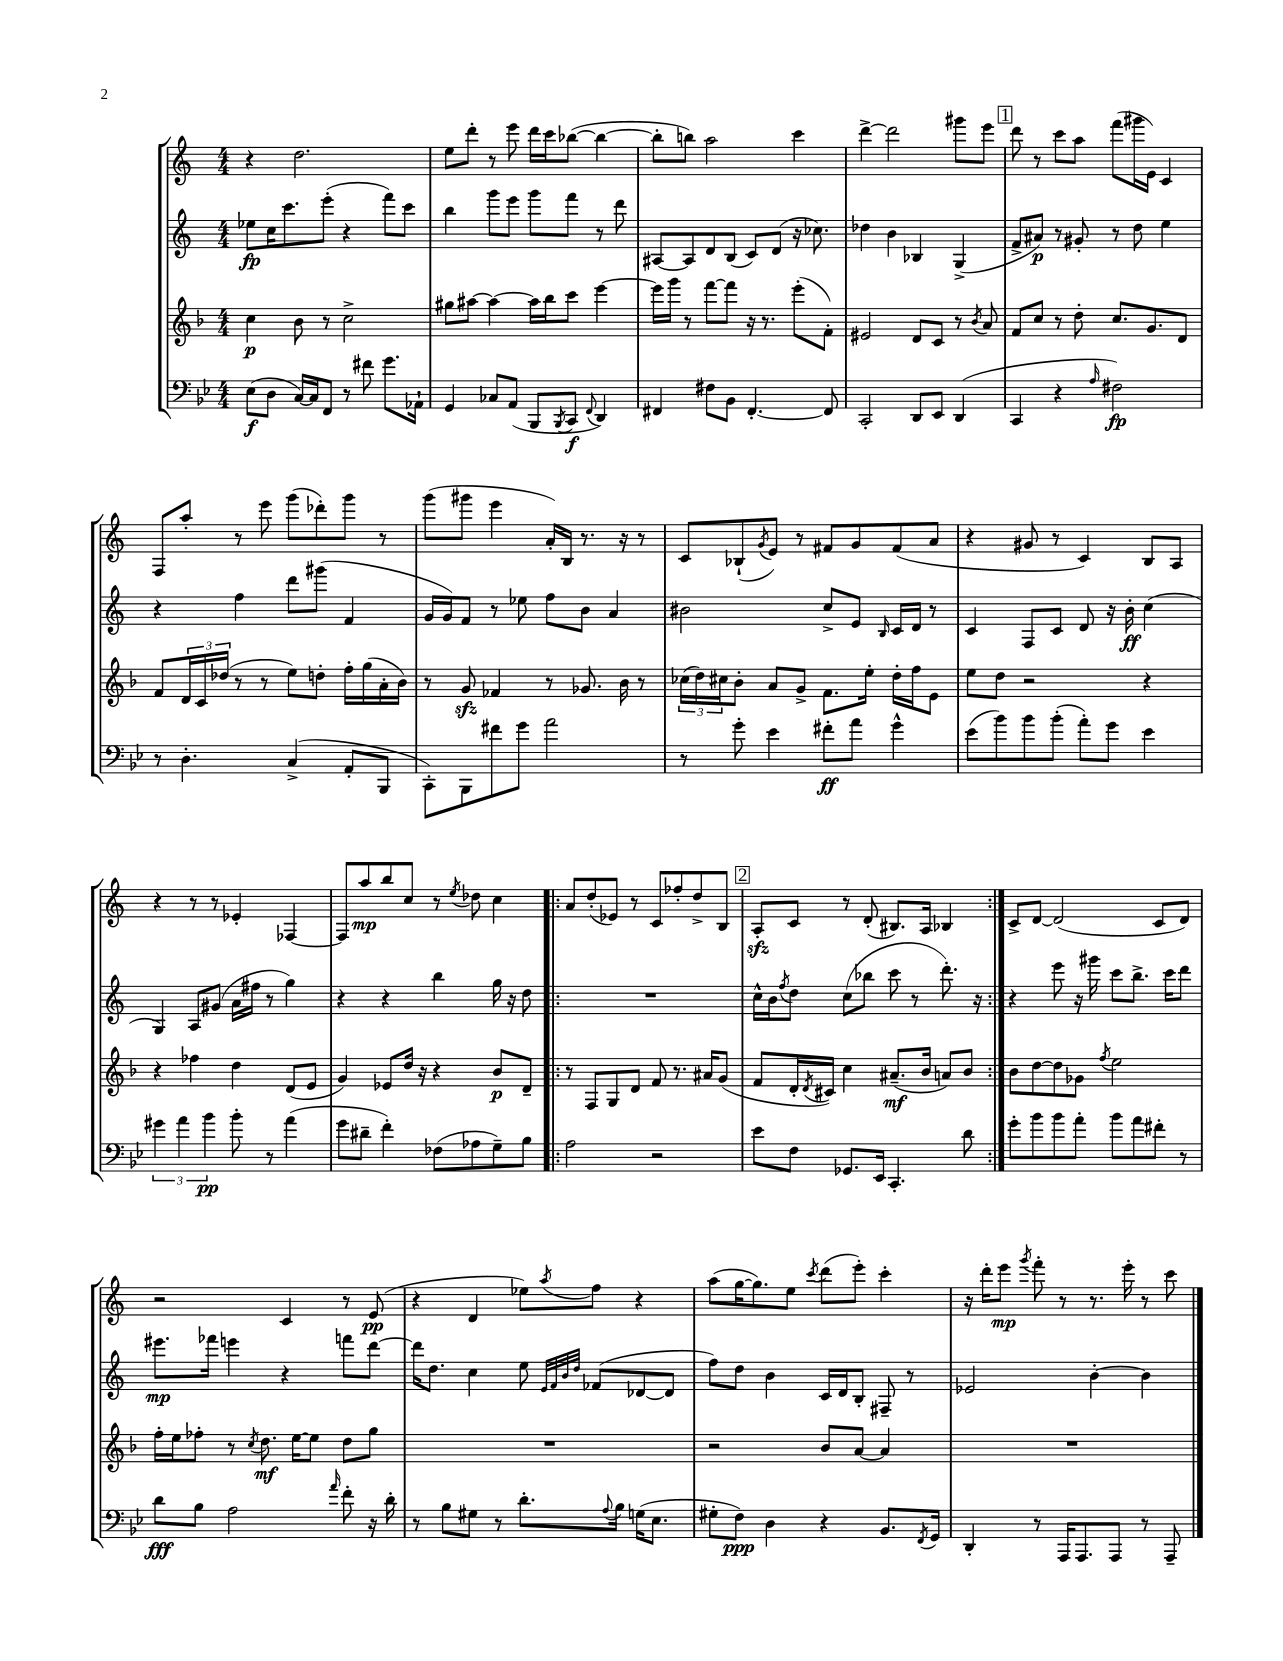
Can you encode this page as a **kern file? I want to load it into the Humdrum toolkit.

**kern	**dynam	**kern	**dynam	**kern	**dynam	**kern	**dynam
*part4	*part4	*part3	*part3	*part2	*part2	*part1	*part1
*staff4	*staff4	*staff3	*staff3	*staff2	*staff2	*staff1	*staff1
*clefF4	*	*clefG2	*	*clefG2	*	*clefG2	*
*k[b-e-]	*	*k[b-]	*	*k[]	*	*k[]	*
*M4/4	*	*M4/4	*	*M4/4	*	*M4/4	*
=1	=1	=1	=1	=1	=1	=1	=1
(8E-\L	f	4cc\	p	8ee-X\L	fp	4r	.
8D\J	.	.	.	16cc\K	.	.	.
.	.	.	.	8.ccc\	.	.	.
[16C/LL)	.	8b-\	.	.	.	2.dd\	.
16C/J]	.	.	.	.	.	.	.
8FF/J	.	8r	.	(8eee'\J	.	.	.
8r	.	2cc^\	.	4r	.	.	.
8f#X\	.	.	.	.	.	.	.
8.g\L	.	.	.	8fff\L)	.	.	.
.	.	.	.	8ccc\J	.	.	.
16AA-X`\Jk	.	.	.	.	.	.	.
=2	=2	=2	=2	=2	=2	=2	=2
4GG/	.	8gg#X\L	.	4bb\	.	8ee\L	.
.	.	[8aa#X\J	.	.	.	8ddd'\J	.
8C-X/L	.	4aa#\_	.	8ggg\L	.	8r	.
(8AA/J	.	.	.	8eee\J	.	8eee\	.
8BBB-/L	.	16aa#\LL]	.	8ggg\L	.	16ddd\LL	.
.	.	16bb-\J	.	.	.	16ccc\J	.
8qBBB-/	.	.	.	.	.	.	.
8CC/J	f	8ccc\J	.	8fff\J	.	([8bb-X\J	.
8qqFF/	.	.	.	.	.	.	.
4DD/)	.	[4eee\	.	8r	.	4bb-\_	.
.	.	.	.	8ddd\	.	.	.
=3	=3	=3	=3	=3	=3	=3	=3
4FF#X/	.	16eee\LL]	.	[8A#X/L	.	8bb-'\L]	.
.	.	16ggg\JJ	.	.	.	.	.
.	.	8r	.	8A#/]	.	8bbn\J)	.
8F#X\L	.	[8fff\L	.	8d/	.	2aa\	.
8BB-\J	.	8fff\J]	.	(8B/J	.	.	.
[4.FF#'/	.	16r	.	8c/L)	.	.	.
.	.	8.r	.	.	.	.	.
.	.	.	.	(8d/J	.	.	.
.	.	(8eee'\L	.	16r	.	4ccc\	.
.	.	.	.	8.cc-X\)	.	.	.
8FF#/]	.	8f'\J)	.	.	.	.	.
=4	=4	=4	=4	=4	=4	=4	=4
2CC'/	.	2e#X/	.	4dd-X\	.	[4ddd^\	.
.	.	.	.	4b\	.	2ddd\]	.
8DD/L	.	8d/L	.	4B-X/	.	.	.
8EE-/J	.	8c/J	.	.	.	.	.
(4DD/	.	8r	.	(4G^/	.	8ggg#X\L	.
.	.	8qb-/	.	.	.	.	.
.	.	8a/	.	.	.	8eee\J	.
!!LO:REH:place=s1:t=1
=5	=5	=5	=5	=5	=5	=5	=5
4CC/	.	8f/L	.	8f^/L	.	8ddd\	.
.	.	8cc/J	.	8a#X/J)	p	8r	.
4r	.	8r	.	8r	.	8ccc\L	.
.	.	8dd'\	.	8g#X'/	.	8aa\J	.
16qqA/	.	.	.	.	.	.	.
2F#X\)	fp	8.cc/L	.	8r	.	(8fff\L	.
.	.	.	.	8dd\	.	16ggg#X\L	.
.	.	8.g/	.	.	.	16e\JJ)	.
.	.	.	.	4ee\	.	4c/	.
.	.	8d/J	.	.	.	.	.
!!LO:LB:g=z
=6	=6	=6	=6	=6	=6	=6	=6
8r	.	8f/L	.	4r	.	8F/L	.
4.D'\	.	24d/L	.	.	.	8aa'/J	.
.	.	24c/	.	.	.	.	.
.	.	(24dd-X/JJ	.	.	.	.	.
.	.	8r	.	4ff\	.	8r	.
.	.	8r	.	.	.	8eee\	.
(4C^/	.	8ee\L)	.	8ddd\L	.	(8ggg\L	.
.	.	8ddn'\J	.	(8ggg#X\J	.	8ddd-X'\)	.
8AA'/L	.	16ff'\LL	.	4f/	.	8ggg\J	.
.	.	(16gg\	.	.	.	.	.
8BBB-/J	.	16a'\	.	.	.	8r	.
.	.	16b-\JJ)	.	.	.	.	.
=7	=7	=7	=7	=7	=7	=7	=7
8CC'\L)	.	8r	.	16g/LL	.	(8ggg\L	.
.	.	.	.	16g/J)	.	.	.
8BBB-\	.	8gzz/	.	8f/J	.	8ggg#X\J	.
8f#X\	.	4f-X/	.	8r	.	4eee\	.
8g\J	.	.	.	8ee-X\	.	.	.
2a\	.	8r	.	8ff\L	.	16a'/LL)	.
.	.	.	.	.	.	16B/JJ	.
.	.	8.g-X/	.	8b\J	.	8.r	.
.	.	.	.	4a/	.	.	.
.	.	16b-\	.	.	.	16r	.
.	.	8r	.	.	.	8r	.
=8	=8	=8	=8	=8	=8	=8	=8
8r	.	(24cc-X\LL	.	2b#X\	.	8c/L	.
.	.	24dd\)	.	.	.	.	.
.	.	24cc#X\J	.	.	.	.	.
8g'\	.	8b-'\J	.	.	.	(8B-X`/	.
.	.	.	.	.	.	8qg/	.
4e-\	.	8a/L	.	.	.	8e/J)	.
.	.	8g^/J	.	.	.	8r	.
8f#X'\L	ff	8.f\L	.	8cc^/L	.	8f#X/L	.
8a\J	.	.	.	8e/J	.	8g/	.
.	.	16ee'\Jk	.	.	.	.	.
.	.	.	.	16qqB/	.	.	.
4g^^\	.	16dd'\LL	.	16c/LL	.	(8f#/	.
.	.	16ff\J	.	16d/JJ	.	.	.
.	.	8e\J	.	8r	.	8a/J	.
=9	=9	=9	=9	=9	=9	=9	=9
(8e-\L	.	8ee\L	.	4c/	.	4r	.
8b-\)	.	8dd\J	.	.	.	.	.
8b-\	.	2r	.	8F/L	.	8g#X/	.
(8b-'\J	.	.	.	8c/J	.	8r	.
8a'\L)	.	.	.	8d/	.	4c/)	.
8g\J	.	.	.	16r	.	.	.
.	.	.	.	16b'\	ff	.	.
4e-\	.	4r	.	(4cc\	.	8B/L	.
.	.	.	.	.	.	8A/J	.
!!LO:LB:g=z
=10	=10	=10	=10	=10	=10	=10	=10
6g#X\	.	4r	.	4G/)	.	4r	.
6a\	.	.	.	.	.	.	.
.	.	4ff-X\	.	8A/L	.	8r	.
6b-\	pp	.	.	.	.	.	.
.	.	.	.	(8g#X/J	.	8r	.
8b-'\	.	4dd\	.	16a\LL	.	4e-X'/	.
.	.	.	.	16ff#X\JJ	.	.	.
8r	.	.	.	8r	.	.	.
(4a\	.	(8d/L	.	4gg\)	.	[4F-X/	.
.	.	8e/J	.	.	.	.	.
=11	=11	=11	=11	=11	=11	=11	=11
8g\L	.	4g/)	.	4r	.	8F-/L]	.
8d#X~\J	.	.	.	.	.	8aa/	mp
4f'\)	.	8e-X/L	.	4r	.	8bb/	.
.	.	16dd/Jk	.	.	.	8cc/J	.
.	.	16r	.	.	.	.	.
(8F-X\L	.	4r	.	4bb\	.	8r	.
.	.	.	.	.	.	8qee/	.
8A-X\	.	.	.	.	.	8dd-X\	.
8G~\)	.	8b-/L	p	16gg\	.	4cc\	.
.	.	.	.	16r	.	.	.
8B-\J	.	8d~/J	.	8dd\	.	.	.
=12!|:	=12!|:	=12!|:	=12!|:	=12!|:	=12!|:	=12!|:	=12!|:
2A\	.	8r	.	1r	.	8a/L	.
.	.	8F/L	.	.	.	(8dd'/	.
.	.	8G/	.	.	.	8e-X/J)	.
.	.	8d/J	.	.	.	8r	.
2r	.	8f/	.	.	.	8c/L	.
.	.	8.r	.	.	.	8ff-X'/	.
.	.	.	.	.	.	8dd^/	.
.	.	16a#X/KL	.	.	.	.	.
.	.	(8g/J	.	.	.	8B/J	.
!!LO:REH:place=s1:t=2
=13	=13	=13	=13	=13	=13	=13	=13
8e-\L	.	8f/L	.	16cc^^\LL	.	8Azz'/L	.
.	.	.	.	16b\J	.	.	.
.	.	.	.	8qff/	.	.	.
8F\J	.	16d'/L	.	8dd\J	.	8c/J	.
.	.	8qd/	.	.	.	.	.
.	.	16c#X/JJ)	.	.	.	.	.
8.GG-X/L	.	4cc\	.	(8cc\L	.	8r	.
.	.	.	.	8bb-X\J	.	(8d'/	.
16EE-/Jk	.	.	.	.	.	.	.
4.CC'/	.	(8.a#X~/L	mf	8ccc\	.	8.B#X/L)	.
.	.	.	.	8r	.	.	.
.	.	16b-/Jk	.	.	.	16A/Jk	.
.	.	8an/L)	.	8.ddd'\)	.	4B-X/	.
8d\	.	8b-/J	.	.	.	.	.
.	.	.	.	16r	.	.	.
=14:|!	=14:|!	=14:|!	=14:|!	=14:|!	=14:|!	=14:|!	=14:|!
8g'\L	.	8b-\L	.	4r	.	8c^/L	.
8b-\	.	[8dd\	.	.	.	[8d/J	.
8b-\	.	8dd\]	.	8eee\	.	(2d/]	.
8a'\J	.	8g-X\J	.	16r	.	.	.
.	.	.	.	16ggg#X\	.	.	.
.	.	8qff/	.	.	.	.	.
8b-\L	.	2ee\	.	8ccc\L	.	.	.
8a\	.	.	.	8.bb^\J	.	.	.
8f#X'\J	.	.	.	.	.	8c/L	.
.	.	.	.	16ccc\KL	.	.	.
8r	.	.	.	8ddd\J	.	8d/J)	.
!!LO:LB:g=z
=15	=15	=15	=15	=15	=15	=15	=15
8d\L	fff	16ff'\LL	.	8.eee#X\L	mp	2r	.
.	.	16ee\J	.	.	.	.	.
8B-\J	.	8ff-X'\J	.	.	.	.	.
.	.	.	.	16fff-X\Jk	.	.	.
2A\	.	8r	.	4eeen\	.	.	.
.	.	8qcc/	.	.	.	.	.
.	.	8.dd\	mf	.	.	.	.
.	.	.	.	4r	.	4c/	.
.	.	[16ee\KL	.	.	.	.	.
.	.	8ee\J]	.	.	.	.	.
16qqa/	.	.	.	.	.	.	.
8f'\	.	8dd\L	.	8fffn\L	.	8r	.
16r	.	8gg\J	.	[8ddd\J	.	(8e/	pp
16d'\	.	.	.	.	.	.	.
=16	=16	=16	=16	=16	=16	=16	=16
8r	.	1r	.	16ddd\KL]	.	4r	.
.	.	.	.	8.dd\J	.	.	.
8B-\L	.	.	.	.	.	.	.
8G#X\J	.	.	.	4cc\	.	4d/	.
8r	.	.	.	.	.	.	.
8.d'\L	.	.	.	8ee\	.	8ee-X\L)	.
.	.	.	.	32qqe/LLL	.	.	.
.	.	.	.	32qqf/	.	.	.
.	.	.	.	32qqb/	.	.	.
.	.	.	.	32qqdd/JJJ	.	8qaa/	.
.	.	.	.	(8f-X/L	.	8ff\J	.
8qqA/	.	.	.	.	.	.	.
16B-\Jk	.	.	.	.	.	.	.
(16Gn\KL	.	.	.	[8d-X/	.	4r	.
8.E-\J	.	.	.	.	.	.	.
.	.	.	.	8d-/J]	.	.	.
=17	=17	=17	=17	=17	=17	=17	=17
8G#X'\L	.	2r	.	8ff\L)	.	(8aa\L	.
8F\J)	ppp	.	.	8dd\J	.	[16gg\K	.
.	.	.	.	.	.	8.gg\])	.
4D\	.	.	.	4b\	.	.	.
.	.	.	.	.	.	8ee\J	.
.	.	.	.	.	.	8qccc/	.
4r	.	8b-/L	.	16c/LL	.	(8ddd\L	.
.	.	.	.	16d/J	.	.	.
.	.	[8a/J	.	8B'/J	.	8eee'\J)	.
8.BB-/L	.	4a/]	.	8F#X~/	.	4ccc'\	.
.	.	.	.	8r	.	.	.
8qFF/	.	.	.	.	.	.	.
16GG/Jk	.	.	.	.	.	.	.
=18	=18	=18	=18	=18	=18	=18	=18
4DD'/	.	1r	.	2e-X/	.	16r	.
.	.	.	.	.	.	16ddd'\KL	.
.	.	.	.	.	.	8eee\J	mp
.	.	.	.	.	.	8qggg/	.
8r	.	.	.	.	.	8fff'\	.
16AAA/KL	.	.	.	.	.	8r	.
8.AAA/	.	.	.	.	.	.	.
.	.	.	.	[4b'\	.	8.r	.
8AAA/J	.	.	.	.	.	.	.
.	.	.	.	.	.	16eee'\	.
8r	.	.	.	4b\]	.	8r	.
8AAA~/	.	.	.	.	.	8ccc\	.
==	==	==	==	==	==	==	==
*-	*-	*-	*-	*-	*-	*-	*-
